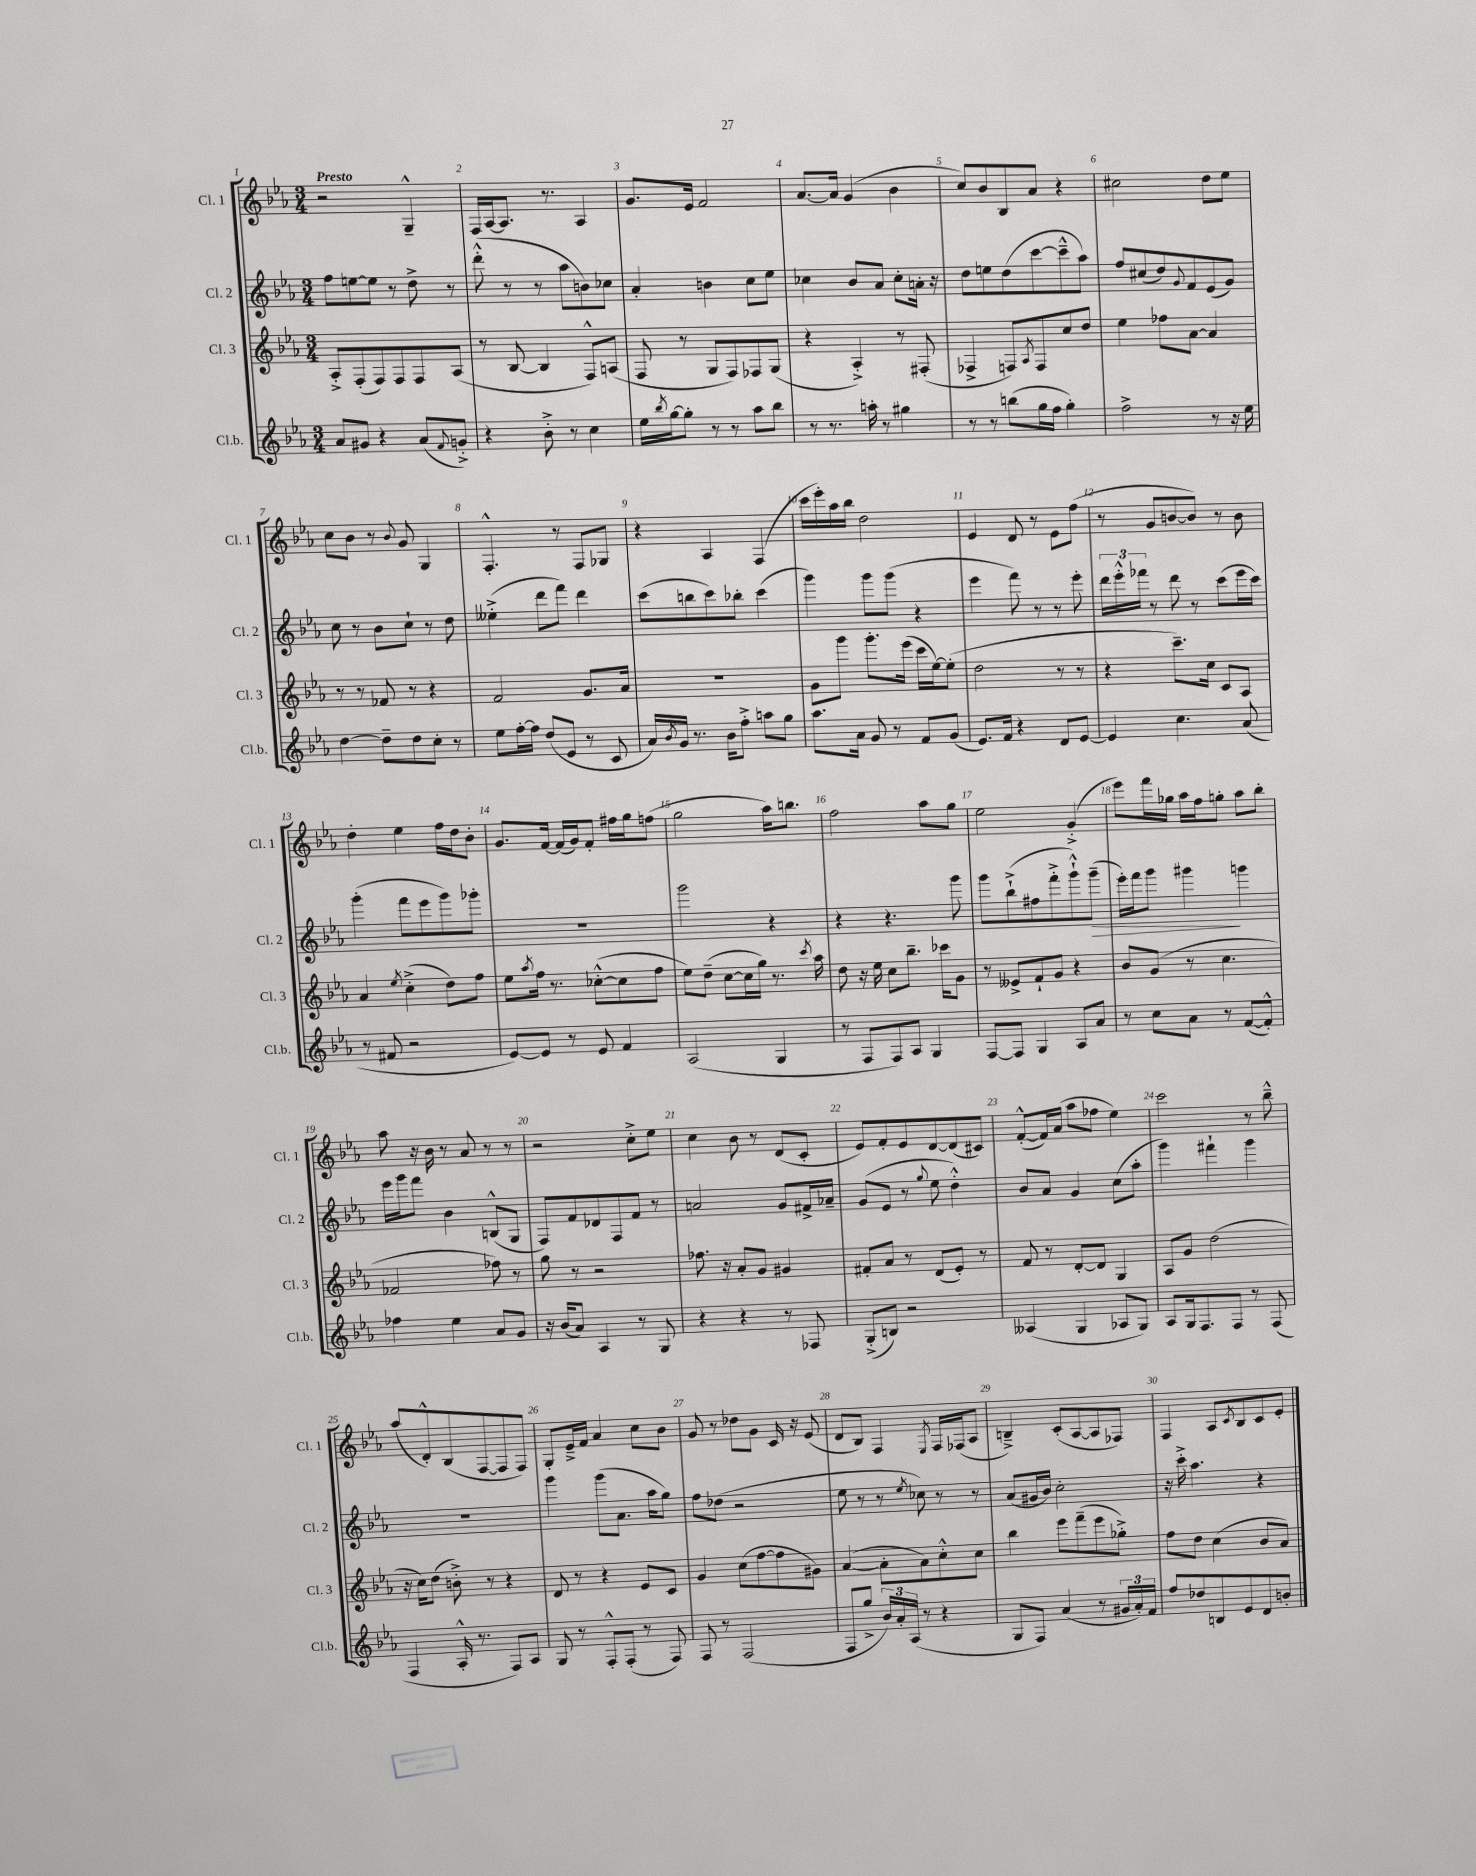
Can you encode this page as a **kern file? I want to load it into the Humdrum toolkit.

**kern	**kern	**kern	**kern
*staff4	*staff3	*staff2	*staff1
*clefG2	*clefG2	*clefG2	*clefG2
*k[b-e-a-]	*k[b-e-a-]	*k[b-e-a-]	*k[b-e-a-]
*M3/4	*M3/4	*M3/4	*M3/4
8a-	8A-'^	8ff	2r
8g#	(8F'	[8ee	.
4r	8F)	8ee]	.
.	8F	8r	.
(8a-	8F	8dd^	4G~^^
8qqf	.	.	.
8g'^)	(8A-	8r	.
=	=	=	=
4r	8r	(8ddd'^^	16F
.	.	.	[16A-
.	[8B-	8r	8.A-]
8b-'^	4B-]	8r	.
.	.	.	8.r
8r	.	8aa-	.
4cc	8F^^)	8b)	4A-
.	(8A	8cc-	.
=	=	=	=
16ee-	8F	4a-'	8.g
8qbb-	.	.	.
[16gg	.	.	.
8gg']	8r	.	.
.	.	.	16e-
8r	8G	4b	2f
8r	8F)	.	.
8aa-	8F-	8cc	.
8bb-	(8G	8ee-	.
=	=	=	=
8r	4r	4cc-	[8.a-
8.r	.	.	.
.	.	.	16a-]
.	4A-'^)	8b-	(4g
16aa'	.	.	.
8r	.	8a-	.
4gg#	8r	8cc-'	4b-
.	(8F#'	16a'	.
.	.	16r	.
=	=	=	=
8r	4F-^	8dd	8cc)
8r	.	8ee	8b-
(8bb	8F)	(8dd	8B-
.	8qA-	.	.
16gg	8F	[8ccc	8a-
16ff	.	.	.
4gg')	8cc	8ccc~^^]	4r
.	8dd	8aa-)	.
=	=	=	=
2ff^	4ee-	8ff	2cc#
.	.	(8cc#	.
.	8ff-	8dd)	.
.	.	8qqg	.
.	[8a-	8f	.
8r	4a-]	(8e-	8dd
16r	.	8g)	8ee-
16ee-	.	.	.
=	=	=	=
[4dd	8r	8cc	8cc
.	8r	8r	8b-
8dd~]	8f-	8b-	8r
.	.	.	8qqb-
8dd	8r	8cc`	8g
8cc'	4r	8r	4G
8r	.	8dd	.
=	=	=	=
8ee-	2f	(4ee--'^	4.F'^^
[16ff'	.	.	.
16ff]	.	.	.
(8dd	.	8ddd	.
8e-	.	8fff)	8r
8r	8.g	4ddd	8F
8c	.	.	8G-
.	16a-	.	.
=	=	=	=
16a-)	2.r	(8ccc	4r
8qb-	.	.	.
16g	.	.	.
8.r	.	8bb	.
.	.	8ccc)	4A-
16b-	.	.	.
8ff'^	.	8bb-'	.
8aa	.	(4ccc	(4F
8gg	.	.	.
=	=	=	=
8.aa-	8g	4ggg)	16ccc
.	.	.	16eee-')
.	8ggg	.	16aa-
16a-	.	.	16bb-
8g	8.ggg'	8ggg	2dd
8r	.	(8ggg	.
.	(16eee-	.	.
8f	16ccc	4r	.
.	[16ee-)	.	.
(8g	(8ee-']	.	.
=	=	=	=
8.e-)	2dd	4eee-	4e-
16f	.	.	.
4r	.	8fff)	8d
.	.	8r	8r
8d	8r	8r	8e-
[8e-	8r	8eee-'	(8ff
=	=	=	=
4e-]	4r	24ddd	8r
.	.	24eee-'^^	.
.	.	24fff-	.
.	.	8r	8g
4.cc	8.ccc~)	8ddd	[8b
.	.	8r	8b])
.	16cc	.	.
.	8c	(8ccc	8r
(8a-	8A-	16eee-	8b
.	.	16ccc)	.
=	=	=	=
8r	4a-	(4ggg'	4dd'
8f#	.	.	.
.	8qee-	.	.
2r	(4cc'^	8fff	4ee-
.	.	8eee-	.
.	8dd)	8ggg)	16ff
.	.	.	16dd
.	8ff	8ggg-'	8b-'
=	=	=	=
[8e-)	8ee-	2.r	8.g
.	8qaa-	.	.
8e-]	16ff	.	.
.	8.r	.	[16f
8r	.	.	(16f]
.	.	.	16g)
8e-	([8cc-'^^	.	8f'
4f	8cc-]	.	16ff#
.	.	.	16gg
.	8ff	.	(8ff
=	=	=	=
(2A-	8ee-)	2ggg	2gg
.	(8dd~	.	.
.	[8cc	.	.
.	16cc]	.	.
.	16gg)	.	.
4G	8.r	4r	16aa-)
.	.	.	8.bb
.	8qccc	.	.
.	16aa-	.	.
=	=	=	=
8r	8dd	4r	2ff
8F	16r	.	.
.	16ee-	.	.
8F)	8cc	4.r	.
8A-	8.bb-~	.	.
4G	.	.	8aa-
.	16ccc-	.	.
.	8g	8ggg	8gg
=	=	=	=
[8F	8r	8ggg	2ee-
8F]	8e--^	(8bb-`^	.
4G	8f`	8ff#	.
.	8g	8fff'^	.
8A-	4r	8ggg`^^)	(4g'^
8a-	.	(8ggg~	.
=	=	=	=
8r	8b-	16eee-')	8eee-)
.	.	16fff	.
8cc	(8g	8ggg	16fff
.	.	.	16gg-
8a-	8r	4ggg#	16aa-
.	.	.	16ff
8r	4.cc	.	8gg'
([8f	.	4ggg	8aa-
8f'^^])	.	.	8bb-'
=	=	=	=
4ff-	2f-	16eee-	8aa-
.	.	16ggg	.
.	.	8fff	16r
.	.	.	16b-
4ee-	.	4b-	8r
.	.	.	8a-
8a-	8ff-)	(8B^^	8r
8g	8r	8G	8r
=	=	=	=
16r	8gg	8F)	2r
(16b-	.	.	.
8a-)	8r	8f	.
4A-	2r	8d-	.
.	.	8F	.
8r	.	8f	8cc'^
8G	.	8r	8ee-
=	=	=	=
4r	8.ff-	2a	4cc
.	16r	.	.
4r	8a-'	.	8b-
.	8g	.	8r
8r	4g#	8g	(8d
8F-	.	16f#^	8c'
.	.	16a-~	.
=	=	=	=
(8G'^	8f#'	(8g	8e-)
8B)	8a-	8e-	8f'
2r	8r	8r	8e-
.	.	8qqgg	.
.	(8d	8ee-	[8d
.	8e-')	4dd'^^)	(8d]
.	8r	.	8c#)
=	=	=	=
(4A--	8f	8b-	([8f'^^
.	8r	8a-	16f])
.	.	.	(16a-
4G	[8d'	4g	8aa-
.	8d]	.	8ff-
8A-	4G	(8cc	4ee-)
8G)	.	8aa-'	.
=	=	=	=
8A-	8A-	4ggg)	2ccc
16G	8g	.	.
8.F	.	.	.
.	(2dd	4fff#`	.
8F	.	.	.
8r	.	4ggg	8r
(8F	.	.	8bb-~^^
=	=	=	=
4F	16r	2.r	(8aa-
.	16cc)	.	.
.	(8dd	.	8d'^^)
16A-'^^	8b'^)	.	(8B-
8.r	.	.	.
.	8r	.	[8F
8F)	4r	.	8F]
8A-	.	.	8F)
=	=	=	=
8G	8d	4ggg	8G'
8r	8r	.	16e-~^
.	.	.	16f
8F'^^	4r	(8ggg	4a-
(8F'	.	8.a-	.
8r	8e-	.	8cc
.	.	16aa-	.
8F)	8c	8gg)	8b-
=	=	=	=
8F	4g	8ff	8g
8r	.	(8dd-	8r
(2F	(8cc	2r	8dd-
.	[8ff	.	8g
.	8ff]	.	16c
.	.	.	16r
.	8g#)	.	(8e-
=	=	=	=
8F	([4a-	8ee-	8d
8gg^	.	8r	8B-)
24b-)	8a-']	8r	4F
24a-'	.	.	.
(24A-	.	.	.
.	.	8qee-	.
8r	8a-)	8cc-)	.
.	.	.	8qE-
4r	8cc'^^	8r	16F
.	.	.	(16F-
.	8cc	8r	8A-
=	=	=	=
8G	4bb-	(8a-	4B~^)
8F)	.	16g#	.
.	.	16b-)	.
(4a-	8eee-	2cc'	(8c'
.	(8fff~	.	[8A-
8r	8eee-	.	8A-]
24g#	8gg-'^)	.	8F-)
24a-')	.	.	.
24f	.	.	.
=	=	=	=
8ff	8ff	16r	4F
.	.	16ccc'^	.
8dd-	8dd	4.aa-	.
8B	(4cc	.	8A-
.	.	.	8qc
8e-	.	.	8B-
8d	8b-	4r	8c
8b'	8a-)	.	8e-'
==	==	==	==
*-	*-	*-	*-
